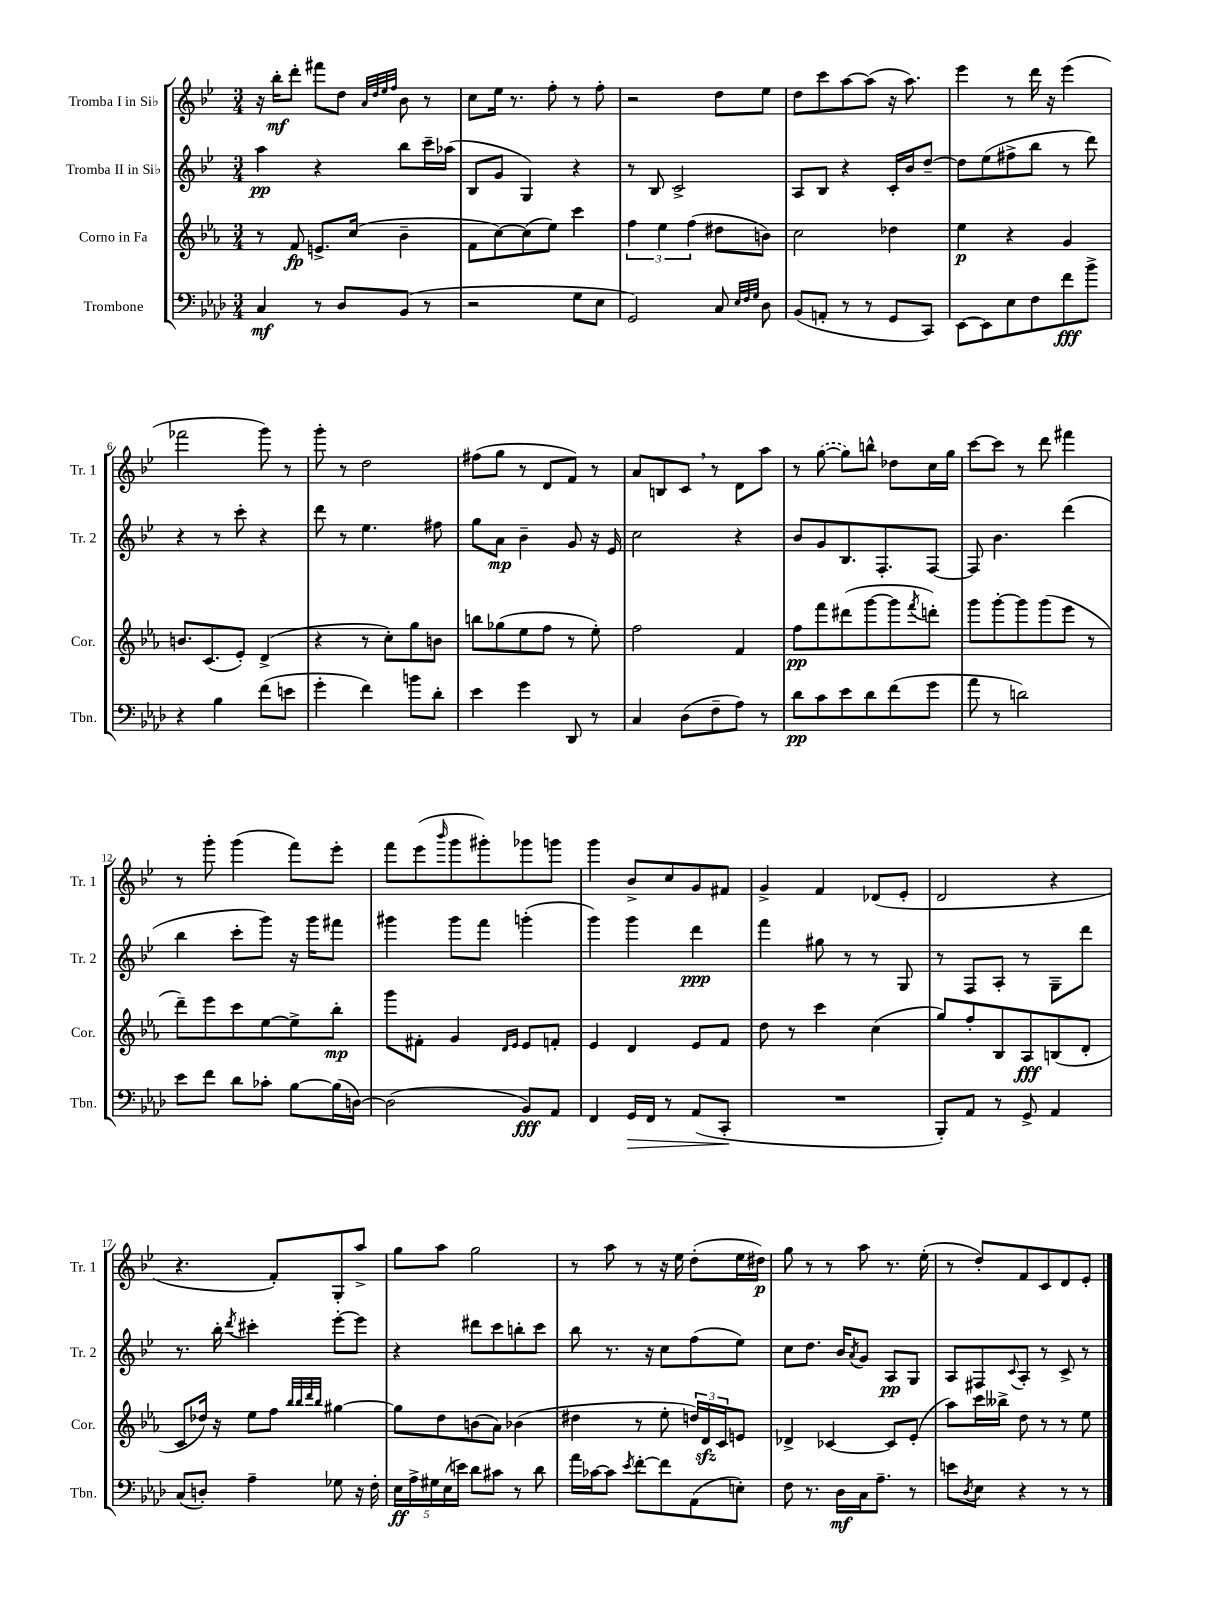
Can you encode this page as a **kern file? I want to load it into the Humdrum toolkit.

**kern	**dynam	**kern	**dynam	**kern	**dynam	**kern	**dynam
*part4	*part4	*part3	*part3	*part2	*part2	*part1	*part1
*staff4	*staff4	*staff3	*staff3	*staff2	*staff2	*staff1	*staff1
*I"Trombone	*	*I"Corno in Fa	*	*I"Tromba II in Si♭	*	*I"Tromba I in Si♭	*
*I'Tbn.	*	*I'Cor.	*	*I'Tr. 2	*	*I'Tr. 1	*
*clefF4	*	*clefG2	*	*clefG2	*	*clefG2	*
*k[b-e-a-d-]	*	*k[b-e-a-]	*	*k[b-e-]	*	*k[b-e-]	*
*M3/4	*	*M3/4	*	*M3/4	*	*M3/4	*
=1	=1	=1	=1	=1	=1	=1	=1
4C/	mf	8r	.	4aa\	pp	16r	.
.	.	.	.	.	.	16bb-'\KL	mf
.	.	8f/	fp	.	.	8ddd'\J	.
8r	.	8.en^/L	.	4r	.	8fff#X\L	.
8D-/L	.	.	.	.	.	8dd\J	.
.	.	(16cc/Jk	.	.	.	.	.
.	.	.	.	.	.	32qqa/LLL	.
.	.	.	.	.	.	32qqdd/	.
.	.	.	.	.	.	32qqee-/	.
.	.	.	.	.	.	32qqff/JJJ	.
(8BB-/J	.	4b-~\	.	8bb-\L	.	8b-\	.
8r	.	.	.	16ccc~\L	.	8r	.
.	.	.	.	(16aa-X\JJ	.	.	.
=2	=2	=2	=2	=2	=2	=2	=2
2r	.	8f\L	.	8B-/L	.	8cc\L	.
.	.	[8cc\)	.	8g/J	.	16ee-\Jk	.
.	.	.	.	.	.	8.r	.
.	.	(8cc\]	.	4G/)	.	.	.
.	.	8ee-\J)	.	.	.	8ff'\	.
8G\L	.	4ccc\	.	4r	.	8r	.
8E-\J	.	.	.	.	.	8ff'\	.
=3	=3	=3	=3	=3	=3	=3	=3
2GG/)	.	6ff\	.	8r	.	2r	.
.	.	.	.	8B-/	.	.	.
.	.	6ee-\	.	.	.	.	.
.	.	.	.	2c^/	.	.	.
.	.	(6ff\	.	.	.	.	.
8C/	.	8dd#X\L	.	.	.	8dd\L	.
32qqE-/LLL	.	.	.	.	.	.	.
32qqF/	.	.	.	.	.	.	.
32qqG/JJJ	.	.	.	.	.	.	.
8D-\	.	8bn\J)	.	.	.	8ee-\J	.
=4	=4	=4	=4	=4	=4	=4	=4
(8BB-/L	.	2cc\	.	8A/L	.	8dd\L	.
8AAn'/J	.	.	.	8B-/J	.	8ccc\	.
8r	.	.	.	4r	.	[8aa\	.
8r	.	.	.	.	.	(8aa\J]	.
8GG/L	.	4dd-X\	.	16c'/LL	.	16r	.
.	.	.	.	16b-/J	.	8.aa\)	.
8CC/J)	.	.	.	[8dd~/J	.	.	.
=5	=5	=5	=5	=5	=5	=5	=5
[8EE-\L	.	4ee-\	p	8dd\L]	.	4eee-\	.
8EE-\]	.	.	.	(8ee-\	.	.	.
8E-\	.	4r	.	8ff#X^\	.	8r	.
8F\	.	.	.	8bb-\J	.	16ddd\	.
.	.	.	.	.	.	16r	.
8f\	fff	4g/	.	8r	.	(4eee-\	.
8b-^\J	.	.	.	8ddd\)	.	.	.
!!LO:LB:g=z
=6	=6	=6	=6	=6	=6	=6	=6
4r	.	8.bn/L	.	4r	.	2fff-X\	.
.	.	(8.c/	.	.	.	.	.
4B-\	.	.	.	8r	.	.	.
.	.	8e-'/J)	.	8ccc'\	.	.	.
(8f\L	.	(4d^/	.	4r	.	8ggg\)	.
8en\J	.	.	.	.	.	8r	.
=7	=7	=7	=7	=7	=7	=7	=7
4g'\	.	4r	.	8ddd\	.	8ggg'\	.
.	.	.	.	8r	.	8r	.
4f\)	.	8r	.	4.ee-\	.	2dd\	.
.	.	8cc'\L)	.	.	.	.	.
8bn\L	.	8gg\	.	.	.	.	.
8d-'\J	.	8bn\J	.	8ff#X\	.	.	.
=8	=8	=8	=8	=8	=8	=8	=8
4e-\	.	8bbn\L	.	8gg\L	.	(8ff#X\L	.
.	.	(8gg-X\	.	8a\J	mp	8gg\J	.
4g\	.	8ee-\	.	4b-~\	.	8r	.
.	.	8ff\J	.	.	.	8d/L	.
8DD-/	.	8r	.	8g/	.	8f/J)	.
8r	.	8ee-'\)	.	16r	.	8r	.
.	.	.	.	16e-/	.	.	.
=9	=9	=9	=9	=9	=9	=9	=9
4C/	.	2ff\	.	2cc\	.	8a/L	.
.	.	.	.	.	.	8Bn/	.
(8D-\L	.	.	.	.	.	8c,/J	.
8F~\	.	.	.	.	.	8r	.
8A-\J)	.	4f/	.	4r	.	8d\L	.
8r	.	.	.	.	.	8aa\J	.
=10	=10	=10	=10	=10	=10	=10	=10
8d-\L	pp	8ff\L	pp	8b-/L	.	8r	.
8c\	.	8fff\	.	8g/	.	([8gg\	.
8e-\	.	(8ddd#X\	.	8.B-/	.	8gg\L])	.
8d-\	.	[8ggg\	.	.	.	8bbn^^\J	.
.	.	.	.	8.F'/	.	.	.
(8f\	.	8ggg\]	.	.	.	8dd-X\L	.
.	.	8qfff/	.	.	.	.	.
8g\J	.	8dddn'\J)	.	[8F/J	.	16cc\L	.
.	.	.	.	.	.	16gg\JJ	.
=11	=11	=11	=11	=11	=11	=11	=11
8a-\	.	8ggg\L	.	8F/]	.	[8ccc\L	.
8r	.	[8ggg'\	.	4.b-\	.	8ccc\J]	.
2dn\)	.	8ggg\]	.	.	.	8r	.
.	.	(8ggg\	.	.	.	8ddd\	.
.	.	8eee-\J	.	(4ddd\	.	4fff#X\	.
.	.	8r	.	.	.	.	.
!!LO:LB:g=z
=12	=12	=12	=12	=12	=12	=12	=12
8e-\L	.	8ddd~\L)	.	4bb-\	.	8r	.
8f\J	.	8eee-\	.	.	.	8ggg'\	.
8d-\L	.	8ccc\	.	8ccc'\L	.	(4ggg\	.
8c-X'\J	.	[8ee-\	.	8ggg\J)	.	.	.
[8B-\L	.	8ee-^\]	.	16r	.	8fff\L)	.
.	.	.	.	16ggg\KL	.	.	.
(16B-\L]	.	8bb-'\J	mp	8fff#X\J	.	8eee-'\J	.
[16Dn\JJ)	.	.	.	.	.	.	.
=13	=13	=13	=13	=13	=13	=13	=13
(2D\]	.	8ggg\L	.	4ggg#X\	.	8fff\L	.
.	.	8f#X'\J	.	.	.	(8eee-\	.
.	.	.	.	.	.	16qqbbb-/	.
.	.	4g/	.	8ggg#\L	.	8ggg\	.
.	.	.	.	8fff\J	.	8ggg#X'\)	.
.	.	16qqd/LL	.	.	.	.	.
.	.	16qqe-/JJ	.	.	.	.	.
8BB-/L)	fff	8e-/L	.	(4gggn'\	.	8ggg-X\	.
8AA-/J	.	8fn'/J	.	.	.	8gggn\J	.
=14	=14	=14	=14	=14	=14	=14	=14
4FF/	.	4e-/	.	4ggg\)	.	4ggg\	.
!	!LO:HP:b	!	!	!	!	!	!
16GG/LL	>	4d/	.	4ggg\	.	8b-^/L	.
16FF/JJ	.	.	.	.	.	.	.
8r	.	.	.	.	.	8cc/	.
(8AA-/L	.	8e-/L	.	4ddd\	ppp	8g/	.
8CC'/J	.	8f/J	.	.	.	8f#X/J	.
.	]	.	.	.	.	.	.
=15	=15	=15	=15	=15	=15	=15	=15
2.r	.	8dd\	.	4fff\	.	4g^/	.
.	.	8r	.	.	.	.	.
.	.	4ccc\	.	8gg#X\	.	4f/	.
.	.	.	.	8r	.	.	.
.	.	(4cc\	.	8r	.	(8d-X/L	.
.	.	.	.	8G/	.	8e-'/J	.
=16	=16	=16	=16	=16	=16	=16	=16
8BBB-'/L)	.	8gg/L)	.	8r	.	2d/	.
8AA-/J	.	8ff'/	.	8F/L	.	.	.
8r	.	8B-/	.	8A'/J	.	.	.
8GG^/	.	8A-/	fff	8r	.	.	.
4AA-/	.	(8Bn/	.	8G~\L	.	4r	.
.	.	8d'/J	.	8ddd\J	.	.	.
!!LO:LB:g=z
=17	=17	=17	=17	=17	=17	=17	=17
(8C/L	.	8c/L	.	8.r	.	4.r	.
8Dn'/J)	.	16dd-X/Jk)	.	.	.	.	.
.	.	16r	.	16bb-'\	.	.	.
.	.	.	.	8qddd/	.	.	.
4A-~\	.	8ee-\L	.	4ccc#X'\	.	.	.
.	.	8ff\J	.	.	.	8f'/L)	.
.	.	32qqbb-/LLL	.	.	.	.	.
.	.	32qqbb-/	.	.	.	.	.
.	.	32qqddd/	.	.	.	.	.
.	.	32qqbb-/JJJ	.	.	.	.	.
8G-X\	.	[4gg#X\	.	[8eee-'\L	.	8G'/	.
16r	.	.	.	8eee-\J]	.	8aa^/J	.
16F'\	.	.	.	.	.	.	.
=18	=18	=18	=18	=18	=18	=18	=18
20E-\LL	ff	8gg#\L]	.	4r	.	8gg\L	.
20A-^\	.	.	.	.	.	.	.
20G#X\	.	.	.	.	.	.	.
.	.	8dd\	.	.	.	8aa\J	.
(20E-\	.	.	.	.	.	.	.
20en\JJ)	.	.	.	.	.	.	.
8d-\L	.	(8bn\	.	8ddd#X\L	.	2gg\	.
8c#X\J	.	8a-\J)	.	8ccc\	.	.	.
8r	.	(4b-X\	.	8bbn'\	.	.	.
8d-\	.	.	.	8ccc\J	.	.	.
=19	=19	=19	=19	=19	=19	=19	=19
16a-\LL	.	4dd#X\	.	8bb-\	.	8r	.
[16c-X\J	.	.	.	.	.	.	.
8c-\J]	.	.	.	8.r	.	8aa\	.
8qe-/	.	.	.	.	.	.	.
[8f'\L	.	8r	.	.	.	8r	.
.	.	.	.	16r	.	.	.
8f\]	.	8ee-'\	.	8cc\L	.	16r	.
.	.	.	.	.	.	16ee-\	.
(8AA-\	.	24ddn/LL)	.	(8ff\	.	(8dd'\L	.
.	.	24dzz/	.	.	.	.	.
.	.	24c/J	.	.	.	.	.
8En'\J)	.	8en/J	.	8ee-\J)	.	16ee-\L	.
.	.	.	.	.	.	16dd#X\JJ)	p
=20	=20	=20	=20	=20	=20	=20	=20
8F\	.	4d-X^/	.	8cc\L	.	8gg\	.
8.r	.	.	.	8.dd\J	.	8r	.
.	.	[4c-X/	.	.	.	8r	.
16D-\LL	mf	.	.	16b-/KL	.	.	.
.	.	.	.	8qa/	.	.	.
16C\J	.	.	.	8g/J	.	8aa\	.
8.A-~\J	.	.	.	.	.	.	.
.	.	8c-/L]	.	8A/L	pp	8.r	.
8r	.	(8e-'/J	.	8G/J	.	.	.
.	.	.	.	.	.	(16ee-'\	.
=21	=21	=21	=21	=21	=21	=21	=21
8en\L	.	8aa-\L)	.	8A/L	.	8r	.
8qD-/	.	.	.	.	.	.	.
8E-\J	.	16ccc\L	.	8F#X/	.	8dd'/L)	.
.	.	16bb--X^\JJ	.	.	.	.	.
.	.	.	.	8qqc/	.	.	.
4r	.	8dd\	.	8A'/J	.	8f/	.
.	.	8r	.	8r	.	8c/	.
8r	.	8r	.	8c^/	.	8d/	.
8r	.	8ee-\	.	8r	.	8e-'/J	.
==	==	==	==	==	==	==	==
*-	*-	*-	*-	*-	*-	*-	*-
